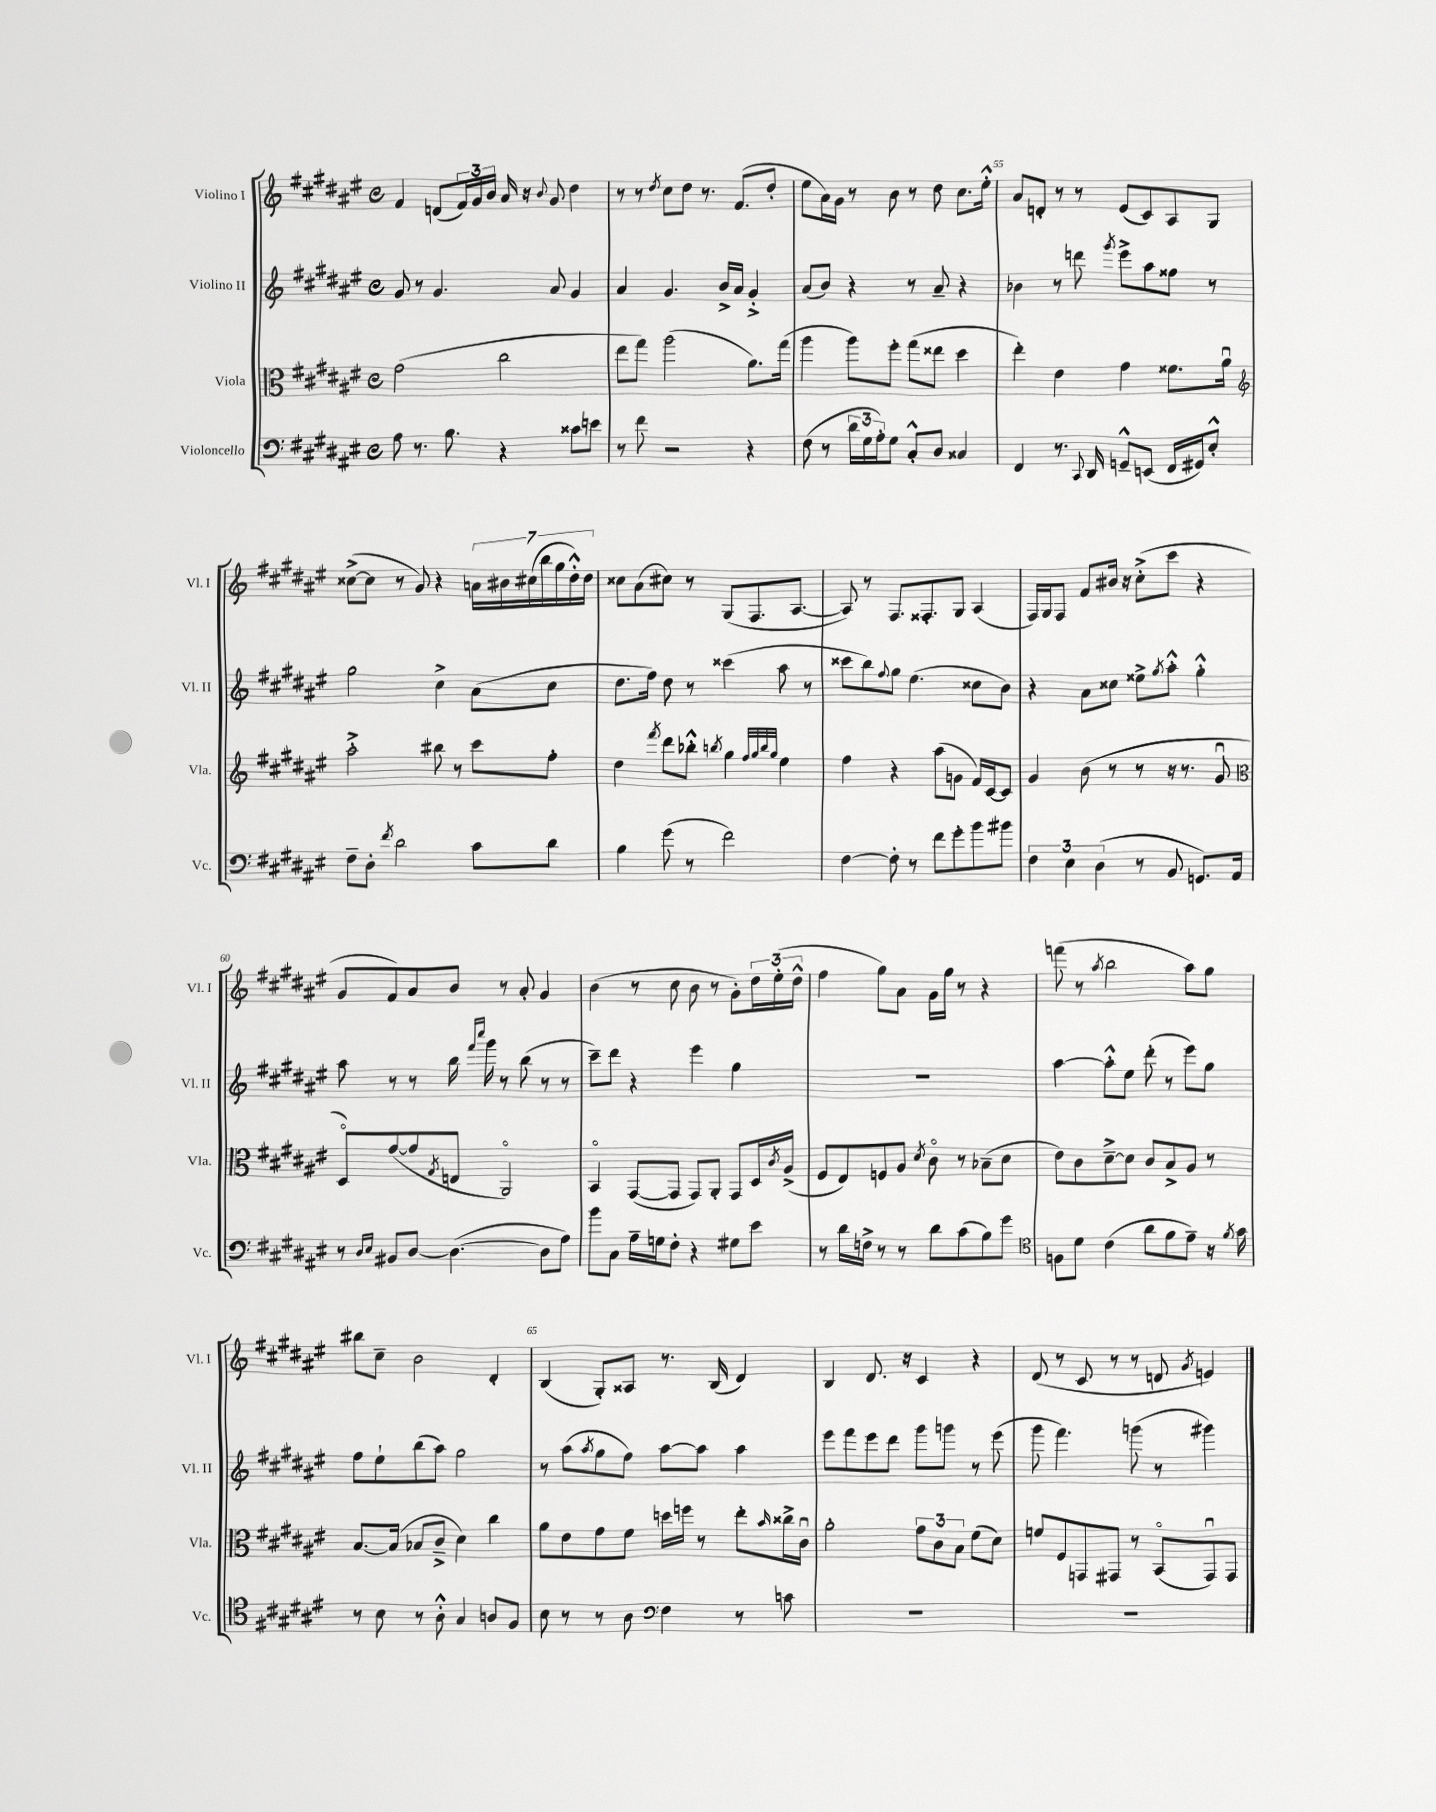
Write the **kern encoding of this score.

**kern	**kern	**kern	**kern
*staff4	*staff3	*staff2	*staff1
*clefF4	*clefC3	*clefG2	*clefG2
*k[f#c#g#d#a#e#]	*k[f#c#g#d#a#e#]	*k[f#c#g#d#a#e#]	*k[f#c#g#d#a#e#]
*M4/4	*M4/4	*M4/4	*M4/4
*met(c)	*met(c)	*met(c)	*met(c)
8A#\	(2g#\	8g#/	4f#/
8.r	.	8r	.
.	.	4.g#/	(8d/L
8.B\	.	.	.
.	.	.	24f#/L)
.	.	.	24g#/
.	.	.	24b/JJ
4r	2cc#\	.	16a#/
.	.	.	16r
.	.	.	8qqb/
.	.	8a#/	8g#/
8c##\L	.	4g#/	4dd#\
8e\J	.	.	.
=	=	=	=
8r	8ee#\L	4a#/	8r
8f#\	8gg#\J)	.	8r
.	.	.	8qdd#/
2r	(2aa#\	4.g#/	8cc#\L
.	.	.	8dd#\J
.	.	.	8.r
.	.	16b^/LL	.
.	.	16a#/JJ	(8.f#/L
4r	8.a#\L)	4g#'^/	.
.	.	.	8dd#'/J
.	(16gg#\Jk	.	.
=	=	=	=
(8F#\	4aa#\	(8a#/L	8ee#\L
8r	.	8b/J)	16a#\L)
.	.	.	16g#\JJ
24d#\LL	8aa#\L)	4r	8r
24G#\	.	.	.
24A#'\J)	.	.	.
8G#\J	8ff#'\J	.	8b\
8C#'^^/L	(8gg#\L	8r	8r
8D#/J	8ee##\J	8a#~/	8dd#\
4C##/	4dd#\	4r	8.cc#\L
.	.	.	16ee#'^^\Jk
=	=	=	=
4FF#/	4ee#'\)	4b-\	8a#/L
.	.	.	8d'/J
8.r	4e#\	8r	8r
.	.	8ddd\	8r
8qqCC#/	.	.	.
16DD#/	.	.	.
.	.	8qggg#/	.
8GG~^^/L	4g#\	8eee#^\L	(8e#/L
(8EE/J	.	8aa#\	8c#/)
16FF#/LL	8.f##\L	8ff##\J	8A#/
16GG#/J)	.	.	.
8E#'^^/J	.	8r	8G#/J
.	16a#u\Jk	.	.
=	=	=	=
*	*clefG2	*	*
8F#~\L	2aa#'^\	2gg#\	([8cc##^\L
8D#'\J	.	.	8cc##\]J
8qf#/	.	.	.
2d#\	.	.	8r
.	.	.	8g#/)
.	8bb#\	4cc#^\	4r
.	8r	.	.
8c#\L	8ccc#\L	(8a#\L	28a\LL
.	.	.	28b#\
.	.	.	(28cc#\
.	.	.	28bb\
8d#\J	8ff#'\J	8cc#\J	.
.	.	.	28gg#\
.	.	.	28dd#'^^\)
.	.	.	28dd#\JJ
=	=	=	=
4B\	4dd#\	8.dd#\L	8cc##\L
.	.	.	(8a#\
.	.	16ff#\Jk)	.
.	8qfff#/	.	.
(8g#\	8ddd#\L	8dd#\	8cc#\J)
8r	8bb-'^^\J	8r	8r
.	8qbb/	.	.
2f#\)	4gg#\	(4ccc##\	(8G#/L
.	.	.	8.F#/
.	32qqff#/LLL	.	.
.	32qqgg#/	.	.
.	32qqbb/	.	.
.	32qqgg#/JJJ	.	.
.	4ee#\	8aa#\	.
.	.	.	[8.A#/J
.	.	8r	.
=	=	=	=
[4F#\	4ff#\	8ccc##\L	8A#/])
.	.	8bb\)	8r
.	.	8qqff#/	.
8F#'\]	4r	8gg#\J	8.F#/L
8r	.	(4.ee#\	.
.	.	.	8.F##'/
8f#\L	(8aa#\L	.	.
8g#'\	8g\J	.	8G#/J
8b\	16f#/LL)	8cc##\L	(4A#/
.	[16c#/J	.	.
8b#\J	8c#/]J	8b\J)	.
=	=	=	=
6F#\	4g#/	4r	16F#/LL)
.	.	.	16G#/J
.	.	.	8F#/J
6E#\	.	.	.
.	(8b\	8a#\L	8f#/L
(6D#\	.	.	.
.	8r	8cc##\J	16b#/Jk
.	.	.	16r
8r	8r	8ee##^\L	(8cc#'^\L
.	.	8qgg#/	.
8BB/	16r	8aa#'^^\J	8ccc#\J
.	8.r	.	.
8.GG/L)	.	4gg#'^^\	4r
.	8g#u/	.	.
16AA#/Jk	.	.	.
=	=	=	=
*	*clefC3	*	*
8r	8D#o/L)	8aa#\	8g#/L
16qqD#/LL	.	.	.
16qqE#/JJ	.	.	.
8BB#/L	([8g#/	8r	8f#/)
[8D#/J	8g#/]	8r	8a#/
.	8qG#/	.	.
(4.D#\_	8E/J	16bb\	8b/J
.	.	16qqfff#/LL	.
.	.	16qqcccc#/JJ	.
.	.	16ggg#\	.
.	2AA#o/)	8r	8r
.	.	(8bb\	8a#'/
8D#\]L	.	8r	4g#/
8A#\J)	.	8r	.
=	=	=	=
8b\L	4BBo/	8ccc#~\L)	(4b\
8C#\J	.	8ddd#\J	.
16A#~\LL	([8GG#/L	4r	8r
16G\J	.	.	.
8F#'\J	8GG#/]J	.	8cc#\
4r	8GG#/L)	4eee#\	8b\
.	8AA#'/J	.	8r
8G#\L	8GG#/L	4gg#\	8g#'\L)
8e#\J	16D#/L	.	24dd#\L
.	.	.	(24ee#'\
.	8qc#/	.	.
.	(16A#^/JJ	.	.
.	.	.	24dd#^^\JJ
=	=	=	=
8r	8F#/L	1r	4ff#\
16d#\LL	8E#/)	.	.
16F^\JJ	.	.	.
8r	8F/	.	8gg#\L)
8r	8A#/J	.	8a#\J
.	8qd#/	.	.
8d#\L	8c#o\	.	16g#\LL
.	.	.	16gg#\JJ
(8c#\	8r	.	8r
8B\)	(8B-~\L	.	4r
8g#\J	8d#\J	.	.
=	=	=	=
*clefC4	*	*	*
8F\L	8e#\L)	[4aa#\	(8fff\
8d#\J	8c#\	.	8r
.	.	.	8qaa#/
(4c#\	[8d#~^\	8aa#'^^\]L	2bb\
.	8d#\]J	8ee#\J	.
8a#\L	8c#/L	(8ddd#'\	.
8f#\	8B^/	8r	.
8e#~\J)	8A#/J	8eee#\L)	8aa#\L)
16r	8r	8gg#\J	8gg#\J
8qf#/	.	.	.
16g#\	.	.	.
=	=	=	=
8r	[8.B/L	8ff#\L	8bb#\L
8B\	.	8ee#`\	8cc#~\J
.	(16B/]Jk	.	.
8r	8B-/L	(8bb\	2b\
8A#'^^\	8c#~^/J	8aa#\J)	.
4G#/	4d#\)	2gg#\	.
8A/L	4cc#\	.	4d#'/
8F#/J	.	.	.
=	=	=	=
8B\	8a#\L	8r	(4B/
8r	8e#\	(8aa#\L	.
.	.	8qaa#/	.
8r	8g#\	8gg#\	8G#'/L)
8A#\	8f#\J	8ff#\J)	8A##/J
*clefF4	*	*	*
4F#\	16dd\LL	[8aa#\L	8.r
.	16ff\JJ	.	.
.	8r	8aa#\]J	.
.	.	.	(16B/
8r	8ee#'\L	4aa#\	4d#/)
.	16qqb/	.	.
8c\	16cc##^\L	.	.
.	16c#u\JJ	.	.
=	=	=	=
1r	2a#'\	8eee#\L	4B/
.	.	8fff#\	.
.	.	8eee#\	8.d#/
.	.	8ddd#\J	.
.	.	.	16r
.	12g#\L	8ggg#\L	4c#/
.	12c#\	.	.
.	.	8ggg\J	.
.	12B\J	.	.
.	(8f#\L	8r	4r
.	8d#\J)	(8eee#\	.
=	=	=	=
1r	8f/L	8ggg#\	(8d#/
.	8F#/	4.fff#\)	8r
.	8GG/	.	8c#/
.	8GG#/J	.	8r
.	8r	(8ggg\	8r
.	(8BBo/L	8r	8d/
.	.	.	8qg#/
.	8GG#u/)	4ggg#\)	4e/)
.	8GG#/J	.	.
==	==	==	==
*-	*-	*-	*-
